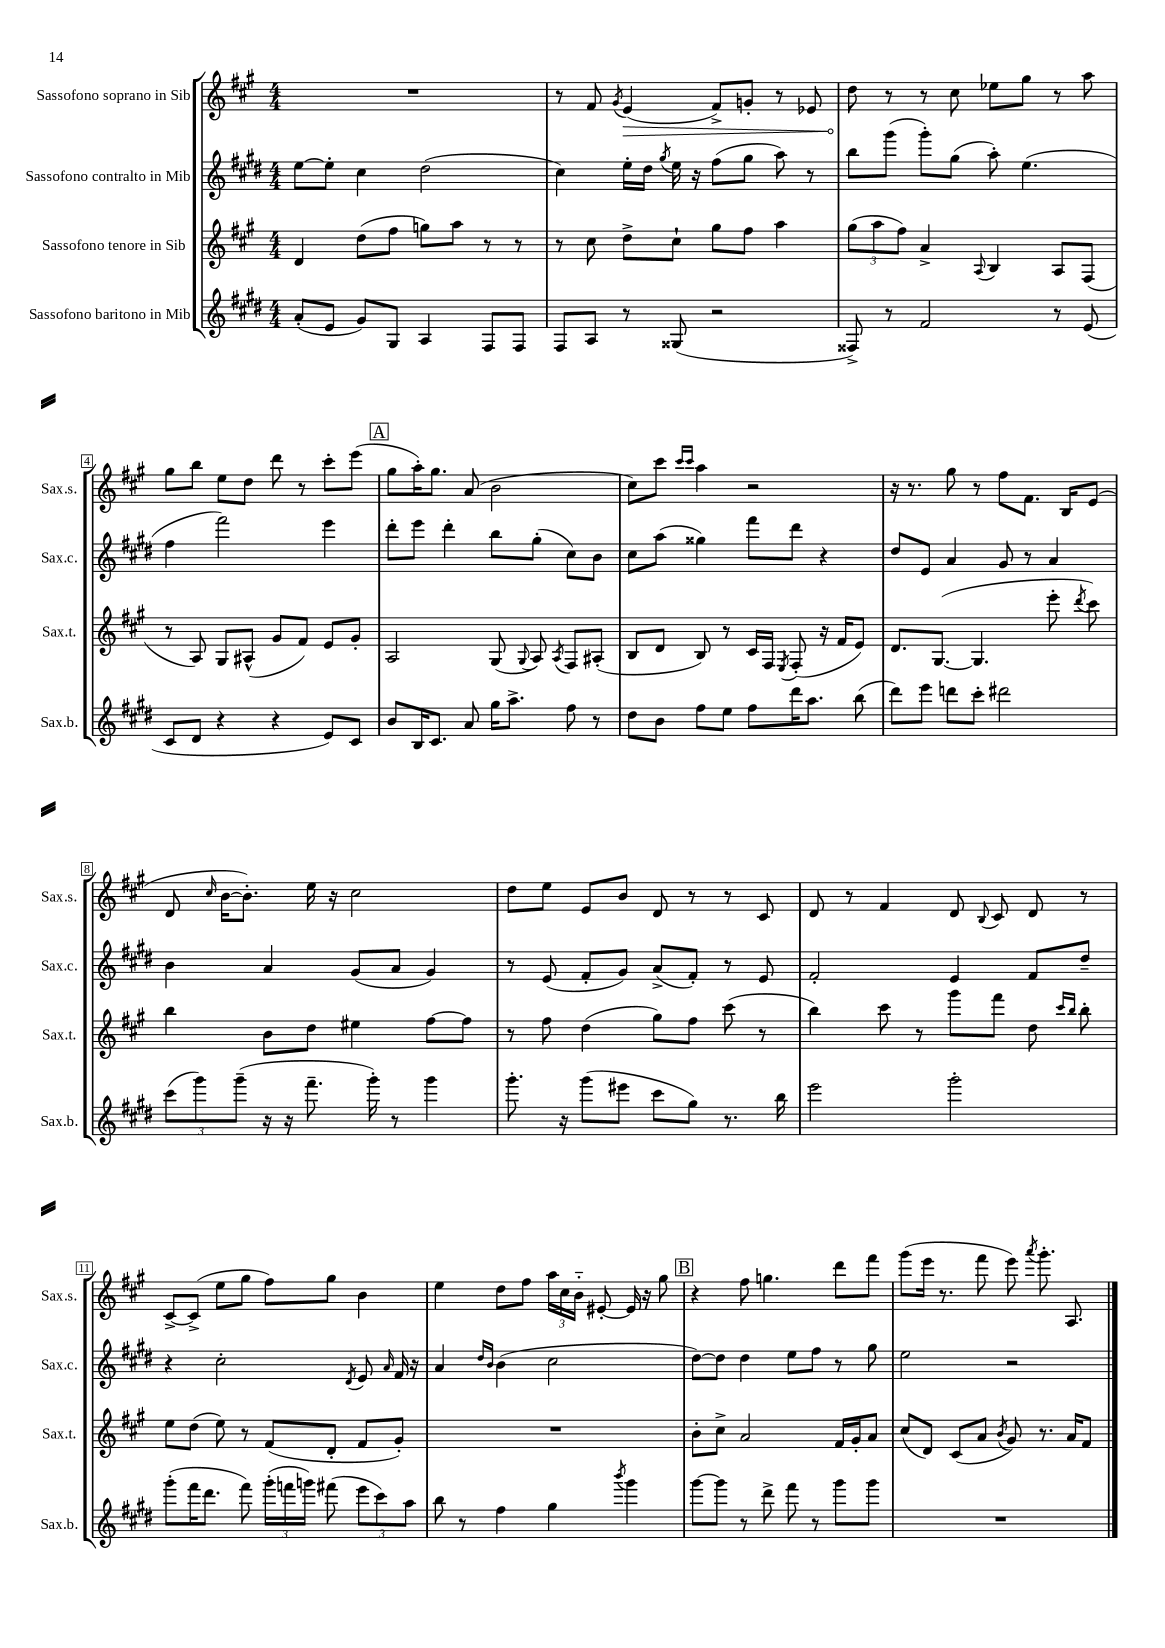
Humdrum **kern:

**kern	**kern	**kern	**kern
*staff4	*staff3	*staff2	*staff1
*clefG2	*clefG2	*clefG2	*clefG2
*k[f#c#g#d#]	*k[f#c#g#]	*k[f#c#g#d#]	*k[f#c#g#]
*M4/4	*M4/4	*M4/4	*M4/4
(8a'	4d	[8ee	1r
8e	.	8ee']	.
8g#)	(8dd	4cc#	.
8G#	8ff#	.	.
4A	8gg)	(2dd#	.
.	8aa	.	.
8F#	8r	.	.
8F#	8r	.	.
=	=	=	=
8F#	8r	4cc#)	8r
8A	8cc#	.	8f#
.	.	.	8qg#
8r	8dd^	16ee'	(4e
.	.	16dd#	.
.	.	8qgg#	.
(8G##	8cc#`	16ee	.
.	.	16r	.
2r	8gg#	(8ff#	8f#^)
.	8ff#	8gg#	8g'
.	4aa	8aa)	8r
.	.	8r	8e-
=	=	=	=
8F##^)	(12gg#	8bb	8dd
.	12aa	.	.
8r	.	(8ggg#	8r
.	12ff#)	.	.
2f#	4a^	8ggg#')	8r
.	.	(8gg#	8cc#
.	8qqA	.	.
.	4B	8aa')	8ee-
.	.	(4.ee	8gg#
8r	8A	.	8r
(8e	(8F#	.	8aa
=	=	=	=
8c#	8r	4ff#	8gg#
8d#	8A)	.	8bb
4r	8G#	2fff#)	8ee
.	(8A#^^	.	8dd
4r	8g#	.	8ddd
.	8f#)	.	8r
8e)	8e	4eee	8ccc#'
8c#	8g#'	.	(8eee
=	=	=	=
8b	2A	8ddd#'	8gg#
16B	.	8eee	16aa')
8.c#	.	.	8.gg#
.	.	4ddd#'	.
8a	.	.	(8a
16gg#	(8G#	8bb	2b
8.aa^	.	.	.
.	8qqG#	.	.
.	8A)	(8gg#'	.
.	8qA	.	.
8ff#	8F#	8cc#)	.
8r	(8A#'	8b	.
=	=	=	=
8dd#	8B	8cc#	8cc#)
8b	8d	(8aa	8ccc#
.	.	.	16qqccc#
.	.	.	16qqccc#
8ff#	8B)	4gg##)	4aa
8ee	8r	.	.
8ff#	16c#	8fff#	2r
.	16F#	.	.
.	8qE	.	.
16ddd#	(8F#'	8ddd#	.
8.aa	.	.	.
.	16r	4r	.
.	16f#	.	.
(8bb	8e)	.	.
=	=	=	=
8ddd#)	8.d	8dd#	16r
.	.	.	8.r
8eee	.	8e	.
.	([8.G#	.	.
8ddd	.	4a	8gg#
8ccc#'	4.G#]	.	8r
2ddd#	.	8g#	8ff#
.	.	8r	8.f#
.	8eee'	4a	.
.	.	.	16B
.	8qddd	.	.
.	8ccc#)	.	(8e
=	=	=	=
(12ccc#	4bb	4b	8d
12ggg#)	.	.	.
.	.	.	16qqcc#
.	.	.	[16b
(12ggg#~	.	.	.
.	.	.	8.b'])
16r	8b	4a	.
16r	.	.	.
8.fff#~	8dd	.	16ee
.	.	.	16r
.	4ee#	(8g#	2cc#
16ggg#')	.	.	.
8r	.	8a	.
4ggg#	[8ff#	4g#)	.
.	8ff#]	.	.
=	=	=	=
8.ggg#'	8r	8r	8dd
.	8ff#	(8e	8ee
16r	.	.	.
(8ggg#	(4dd	8f#'	8e
8eee#	.	8g#)	8b
8ccc#	8gg#)	(8a^	8d
8gg#)	8ff#	8f#')	8r
8.r	(8ccc#	8r	8r
.	8r	8e	8c#
16bb	.	.	.
=	=	=	=
2eee	4bb)	2f#'	8d
.	.	.	8r
.	8ccc#	.	4f#
.	8r	.	.
2ggg#'	8ggg#	4e	8d
.	.	.	8qqB
.	8fff#	.	8c#
.	8dd	8f#	8d
.	16qqccc#	.	.
.	16qqbb	.	.
.	8bb'	8dd#~	8r
=	=	=	=
(8ggg#'	8ee	4r	[8c#^
16fff#	(8dd	.	(8c#^]
8.ddd#	.	.	.
.	8ee)	2cc#'	8ee
8fff#)	8r	.	8gg#
(24ggg#'	(8f#	.	8ff#)
24fff	.	.	.
24ggg)	.	.	.
(8fff#	8d'	.	8gg#
.	.	8qd#	.
12eee	8f#	8e	4b
12ccc#)	.	.	.
.	.	16qqa	.
.	8g#')	16f#	.
12aa	.	.	.
.	.	16r	.
=	=	=	=
8bb	1r	4a	4ee
8r	.	.	.
.	.	16qqdd#	.
.	.	16qqb	.
4ff#	.	(4b	8dd
.	.	.	8ff#
4gg#	.	2cc#	24aa
.	.	.	24cc#
.	.	.	24b'~
.	.	.	[8e#'
8qbbb	.	.	.
4ggg#	.	.	16e#]
.	.	.	16r
.	.	.	8gg#
=	=	=	=
[8ggg#	8b'	[8dd#)	4r
8ggg#]	8cc#^	8dd#]	.
8r	2a	4dd#	8ff#
8ddd#^	.	.	4.gg
8fff#	.	8ee	.
8r	.	8ff#	.
8ggg#	16f#	8r	8ddd
.	16g#'	.	.
8ggg#	8a	8gg#	8fff#
=	=	=	=
1r	(8cc#	2ee	(8ggg#
.	8d)	.	16eee
.	.	.	8.r
.	(8c#	.	.
.	8a	.	8fff#
.	8qb	.	.
.	8g#)	2r	8eee)
.	.	.	8qaaa
.	8.r	.	8.ggg#'
.	16a	.	8.A
.	8f#	.	.
==	==	==	==
*-	*-	*-	*-
